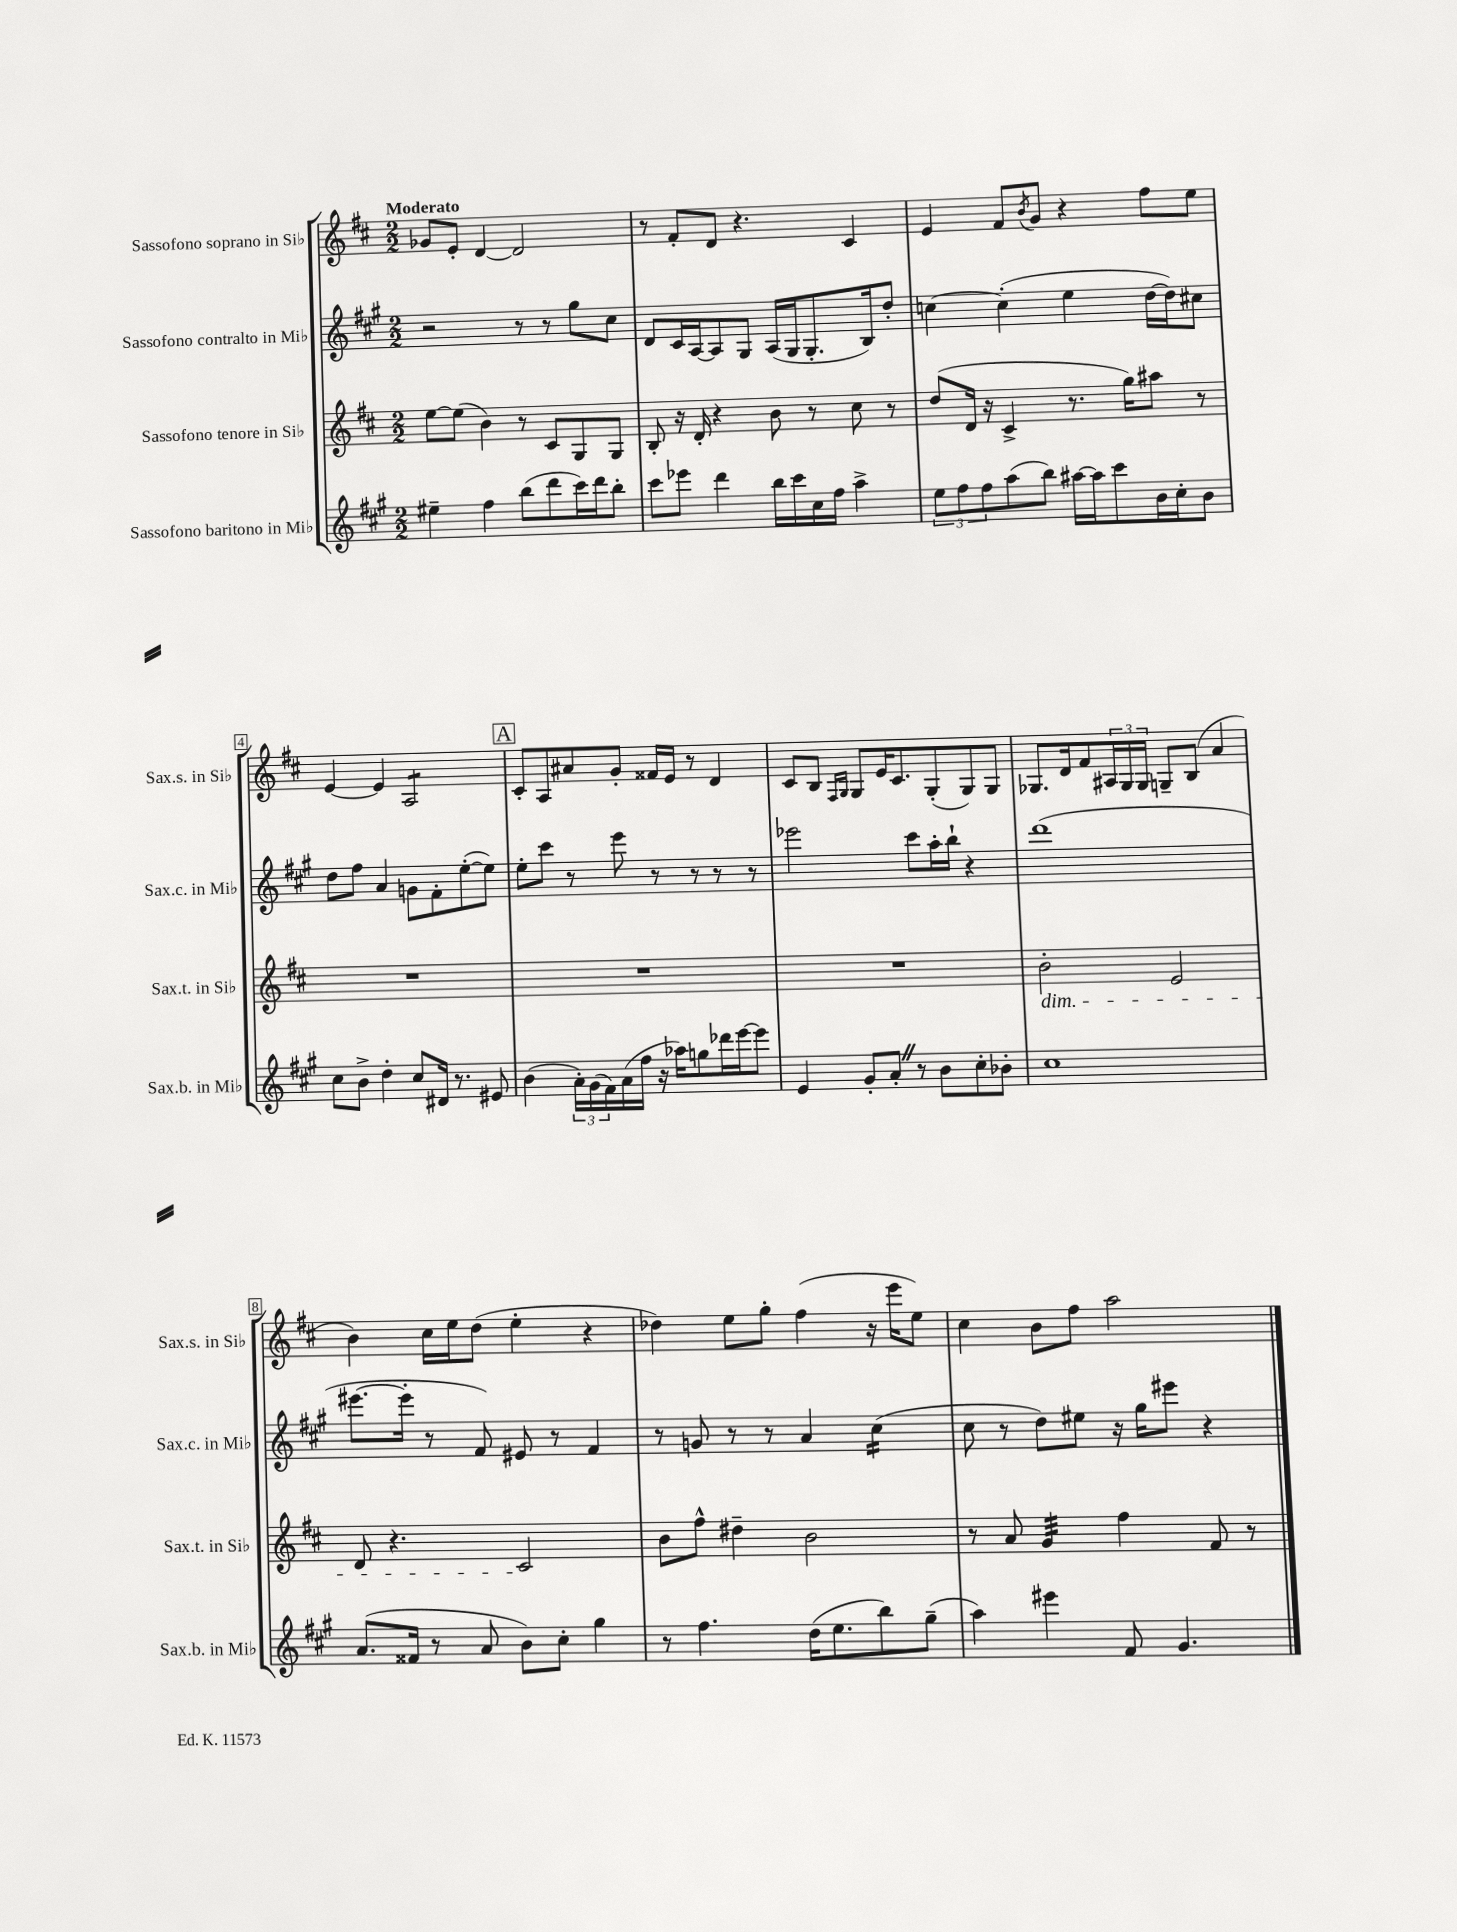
<<
\new StaffGroup <<
\new Staff = "s0" \with { instrumentName = "Sassofono soprano in Sib" shortInstrumentName = "Sax.s. in Sib" } {
    \clef treble \key d \major \numericTimeSignature \time 2/2 \tempo "Moderato"
    ges'8 e'8-. d'4~ d'2 |
    r8 fis'8-. d'8 r4. cis'4 |
    e'4 fis'8 \acciaccatura { b'8 } g'8 r4 fis''8 e''8 |
    e'4~ e'4 a2:8 |
    \mark \markup { \box "A" } cis'8-. a8 ais'8 g'8-. fisis'16 e'16 r8 d'4 |
    cis'8 b8 \grace { fis16 g16 } g8 e'16 cis'8. g8-.( g8) g8 |
    ges8. d'16 fis'8 \tuplet 3/2 { ais16 ges16 ges16 } g8-- b8( a'4 |
    b'4) cis''16 e''16 d''8( e''4-. r4 |
    des''4) e''8 g''8-. fis''4( r16 e'''16 e''8) |
    cis''4 b'8 fis''8 a''2 \bar "|." |
}
\new Staff = "s1" \with { instrumentName = "Sassofono contralto in Mib" shortInstrumentName = "Sax.c. in Mib" } {
    \clef treble \key a \major \numericTimeSignature \time 2/2
    r2 r8 r8 gis''8 cis''8 |
    d'8 cis'16 a16~ a8 gis8 a16( gis16 gis8.-. b16) d''8-. |
    c''4~ c''4-.( e''4 d''16~ d''16) cis''8 |
    d''8 fis''8 a'4 g'8 fis'8-. e''8~-.( e''8) |
    \mark \markup { \box "A" } e''8-. cis'''8 r8 e'''8 r8 r8 r8 r8 |
    ees'''2 cis'''8 a''16-. b''16-! r4 |
    d'''1( |
    eis'''8.~ eis'''16-. r8 fis'8) eis'8 r8 fis'4 |
    r8 g'8 r8 r8 a'4 cis''4:16( |
    cis''8 r8 d''8) eis''8 r16 gis''16 eis'''8 r4 \bar "|." |
}
\new Staff = "s2" \with { instrumentName = "Sassofono tenore in Sib" shortInstrumentName = "Sax.t. in Sib" } {
    \clef treble \key d \major \numericTimeSignature \time 2/2
    e''8~ e''8( b'4) r8 cis'8 g8 g8 |
    b8-. r16 d'16-. r4 b'8 r8 cis''8 r8 |
    d''8( d'16 r16 cis'4-> r8. g''16) ais''8 r8 |
    R1 |
    \mark \markup { \box "A" } R1 |
    R1 |
    b'2-.\dim e'2 |
    d'8 r4. cis'2\! |
    b'8 fis''8-^ dis''4-- b'2 |
    r8 a'8 g'4:32 fis''4 fis'8 r8 \bar "|." |
}
\new Staff = "s3" \with { instrumentName = "Sassofono baritono in Mib" shortInstrumentName = "Sax.b. in Mib" } {
    \clef treble \key a \major \numericTimeSignature \time 2/2
    eis''4-- fis''4 b''8( d'''8 cis'''16) d'''16 b''8-. |
    cis'''8 ees'''8 d'''4 b''16 cis'''16 cis''16 fis''16 a''4-> |
    \tuplet 3/2 { e''8 fis''8 fis''8 } a''8( b''8) ais''16~ ais''16 cis'''8 b'16 cis''16-. b'8 |
    cis''8 b'8-> d''4-. cis''8 dis'16 r8. eis'8 |
    \mark \markup { \box "A" } b'4( \tuplet 3/2 { a'16-.) gis'16( fis'16) } a'16( fis''16 r16 aes''16) g''8 des'''16 e'''16~ e'''8 |
    e'4 gis'8-. a'8-. \once \override BreathingSign.text = \markup { \musicglyph "scripts.caesura.straight" } \breathe r8 b'8 cis''8-. bes'8-. |
    cis''1 |
    a'8.( fisis'16 r8 a'8 b'8) cis''8-. gis''4 |
    r8 fis''4. d''16( e''8. b''8) gis''8--( |
    a''4) eis'''4 fis'8 gis'4. \bar "|." |
}
>>
>>
\layout { \context { \Score \override BarNumber.stencil = #(make-stencil-boxer 0.1 0.3 ly:text-interface::print) } }
